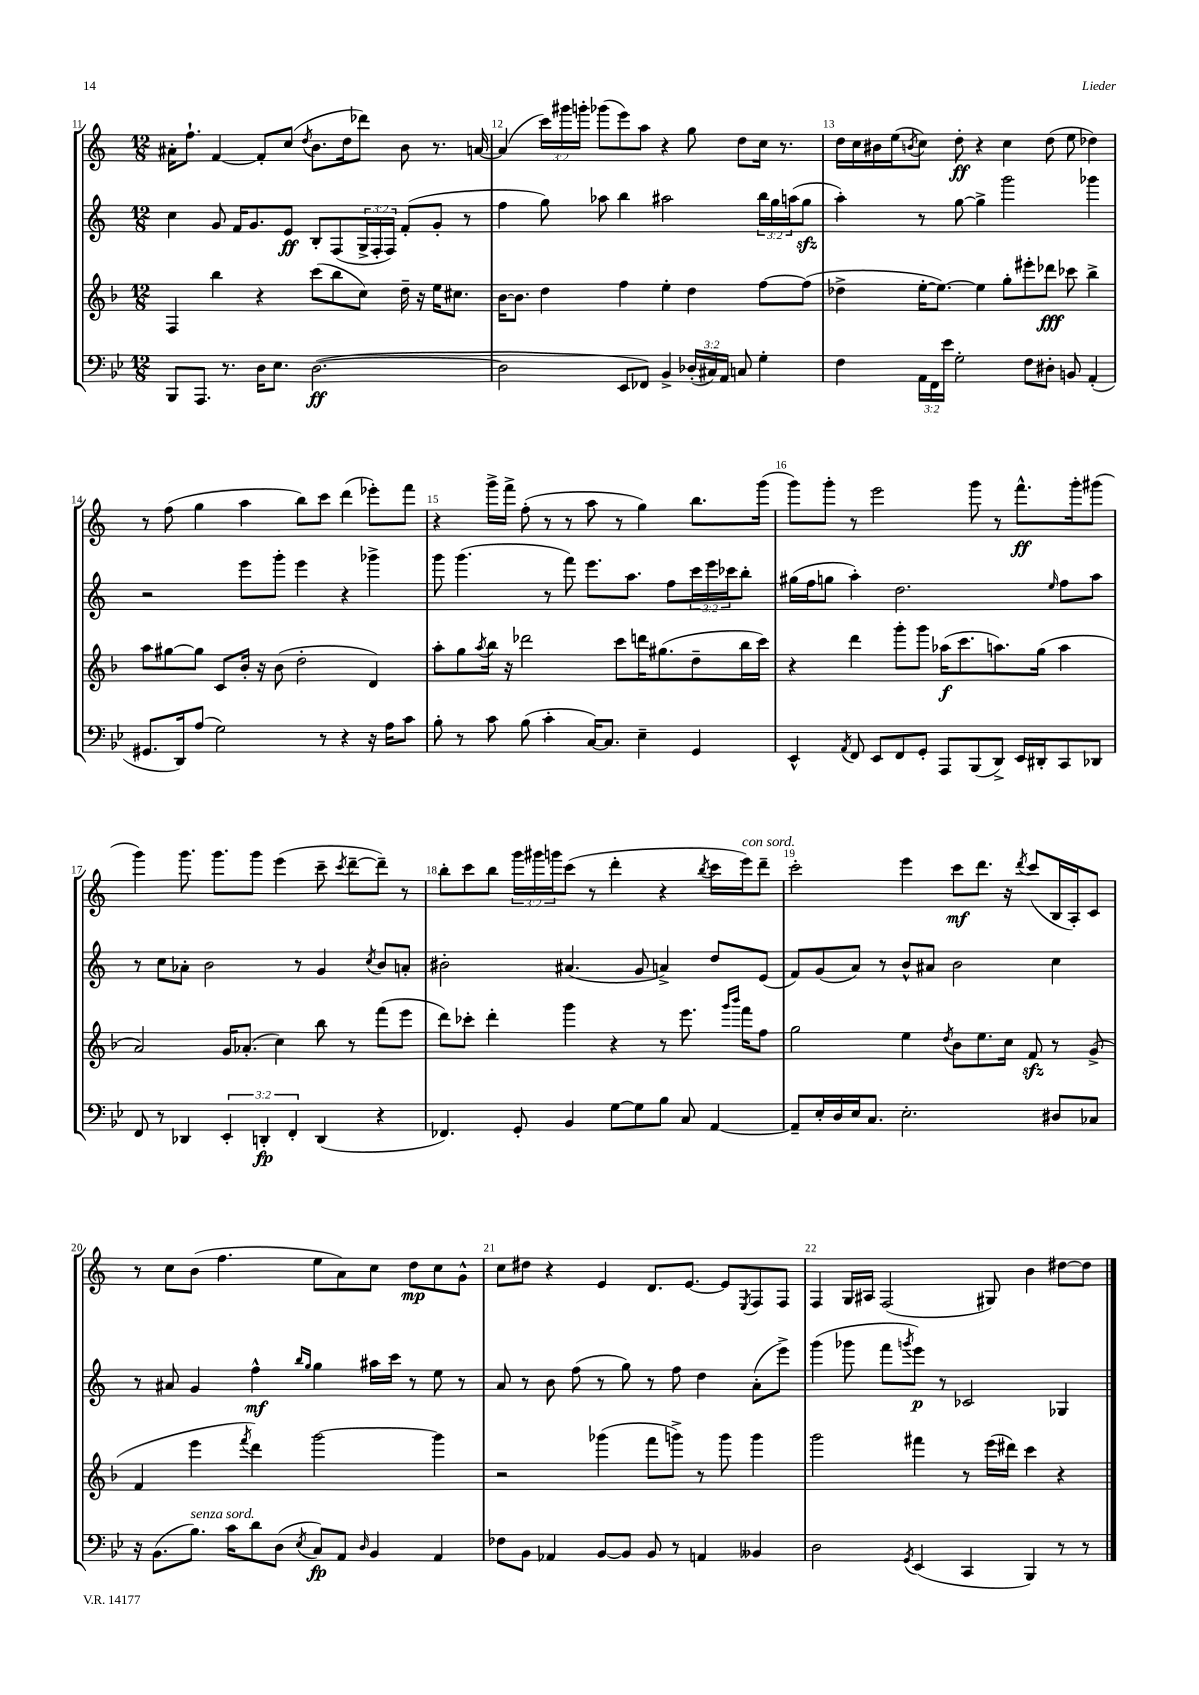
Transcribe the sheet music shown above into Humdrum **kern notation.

**kern	**dynam	**kern	**dynam	**kern	**dynam	**kern	**dynam
*part4	*part4	*part3	*part3	*part2	*part2	*part1	*part1
*staff4	*staff4	*staff3	*staff3	*staff2	*staff2	*staff1	*staff1
*clefF4	*	*clefG2	*	*clefG2	*	*clefG2	*
*k[b-e-]	*	*k[b-]	*	*k[]	*	*k[]	*
*M12/8	*	*M12/8	*	*M12/8	*	*M12/8	*
=11	=11	=11	=11	=11	=11	=11	=11
8BBB-/L	.	4F/	.	4cc\	.	16a#X'\KL	.
.	.	.	.	.	.	8.ff`\J	.
8.AAA/J	.	.	.	.	.	.	.
.	.	4bb-\	.	8g/	.	[4f/	.
8.r	.	.	.	.	.	.	.
.	.	.	.	16f/KL	.	.	.
.	.	.	.	8.g/	.	.	.
16D\KL	.	4r	.	.	.	8f'/L]	.
8.E-\J	.	.	.	.	.	.	.
.	.	.	.	8e/J	ff	(8cc/J	.
.	.	.	.	.	.	8qdd/	.
([2.D\	ff	(8ccc\L	.	8B'/L	.	8.b\L	.
.	.	8bb-\	.	(8F/	.	.	.
.	.	.	.	.	.	16dd\k	.
.	.	8cc\J)	.	24G^/L	.	8ddd-X\J)	.
.	.	.	.	24F'/	.	.	.
.	.	.	.	24F/JJ)	.	.	.
.	.	16dd~\	.	(8f'/L	.	8b\	.
.	.	16r	.	.	.	.	.
.	.	16ee\KL	.	8g'/J	.	8.r	.
.	.	8.cc#X\J	.	.	.	.	.
.	.	.	.	8r	.	.	.
.	.	.	.	.	.	[16an/	.
=12	=12	=12	=12	=12	=12	=12	=12
2D\]	.	[16b-\KL	.	4ff\	.	(4a/]	.
.	.	8.b-\J]	.	.	.	.	.
.	.	4dd\	.	8gg\)	.	24ccc\LL)	.
.	.	.	.	.	.	24ggg#X\	.
.	.	.	.	.	.	24gggn'\JJ	.
.	.	.	.	8aa-X\	.	(8ggg-X\L	.
8EE-/L	.	4ff\	.	4bb\	.	8eee\)	.
8FF-X/J)	.	.	.	.	.	8aa\J	.
4BB-^/	.	4ee'\	.	2aa#X\	.	4r	.
(24D-X'/LL	.	4dd\	.	.	.	8gg\	.
24C#X/)	.	.	.	.	.	.	.
24AA/JJ	.	.	.	.	.	.	.
8Cn/	.	.	.	.	.	8dd\L	.
4G'\	.	[8ff\L	.	24bb\LL	.	16cc\Jk	.
.	.	.	.	24gg\	.	.	.
.	.	.	.	.	.	8.r	.
.	.	.	.	(24aan\J	.	.	.
.	.	(8ff\J]	.	8ggzz\J	.	.	.
=13	=13	=13	=13	=13	=13	=13	=13
4F\	.	4dd-X^\	.	4aa'\)	.	16dd\LL	.
.	.	.	.	.	.	16cc\	.
.	.	.	.	.	.	16b#X\	.
.	.	.	.	.	.	(16ee\J	.
.	.	.	.	.	.	8qbn/	.
24AA\LL	.	[16ee'\KL	.	8r	.	8cc\J)	.
24FF\	.	.	.	.	.	.	.
.	.	8.ee\J_)	.	.	.	.	.
24e-\JJ	.	.	.	.	.	.	.
2G'\	.	.	.	[8gg\	.	8dd'\	ff
.	.	4ee\]	.	4gg^\]	.	4r	.
.	.	8gg'\L	.	2ggg\	.	4cc\	.
8F\L	.	8eee#X'\	.	.	.	.	.
8D#X'\J	.	8ddd-X\J	fff	.	.	(8dd\	.
8BBn/	.	8ccc-X\	.	.	.	8ee\	.
(4AA'/	.	4bb-^\	.	4ggg-X\	.	4dd-X\)	.
!!LO:LB:g=z
=14	=14	=14	=14	=14	=14	=14	=14
8.GG#X/L	.	8aa\L	.	2r	.	8r	.
.	.	[8gg#X\	.	.	.	(8ff\	.
16DD/k)	.	.	.	.	.	.	.
(8A/J	.	8gg#\J]	.	.	.	4gg\	.
2G\)	.	8c/L	.	.	.	.	.
.	.	16b-'/Jk	.	8eee\L	.	4aa\	.
.	.	16r	.	.	.	.	.
.	.	(8b-\	.	8ggg'\J	.	.	.
.	.	2dd'\	.	4eee\	.	8bb\L)	.
8r	.	.	.	.	.	8ccc\J	.
4r	.	.	.	4r	.	(4ddd\	.
16r	.	4d/)	.	4ggg-X^\	.	8eee-X'\L)	.
16A\KL	.	.	.	.	.	.	.
8c\J	.	.	.	.	.	8fff\J	.
=15	=15	=15	=15	=15	=15	=15	=15
8B-'\	.	8aa'\L	.	8ggg\	.	4r	.
8r	.	8gg\	.	(4.ggg\	.	.	.
.	.	8qaa/	.	.	.	.	.
8c\	.	16bb-\Jk	.	.	.	16ggg^\LL	.
.	.	16r	.	.	.	16fff^\JJ	.
(8B-\	.	2ddd-X\	.	.	.	(8ff'\	.
4c'\	.	.	.	8r	.	8r	.
.	.	.	.	8fff\)	.	8r	.
[16C/KL)	.	.	.	8.eee\L	.	8aa\	.
8.C/J]	.	.	.	.	.	.	.
.	.	8ccc\L	.	.	.	8r	.
.	.	.	.	8.aa\J	.	.	.
4E-~\	.	16dddn\K	.	.	.	4gg\)	.
.	.	(8.gg#X\	.	.	.	.	.
.	.	.	.	8ff\L	.	.	.
4GG/	.	8dd~\	.	24ccc\L	.	8.bb\L	.
.	.	.	.	24eee\	.	.	.
.	.	.	.	24ccc-X\J	.	.	.
.	.	16bb-\L	.	8bb'\J	.	.	.
.	.	16ccc\JJ)	.	.	.	(16ggg\Jk	.
=16	=16	=16	=16	=16	=16	=16	=16
4EE-^^/	.	4r	.	(16gg#X\LL	.	8ggg\L)	.
.	.	.	.	16ff\J	.	.	.
.	.	.	.	8ggn\J	.	8ggg'\J	.
8qAA/	.	.	.	.	.	.	.
8FF/	.	4ddd\	.	4aa'\)	.	8r	.
8EE-/L	.	.	.	.	.	2eee\	.
8FF/	.	8ggg'\L	.	2.dd\	.	.	.
8GG'/J	.	8ggg\J	.	.	.	.	.
8AAA/L	.	(16aa-X\KL	f	.	.	.	.
.	.	8.ccc\	.	.	.	.	.
(8BBB-/	.	.	.	.	.	8ggg\	.
8DD^/J)	.	8.aan\)	.	.	.	8r	.
16EE-/LL	.	.	.	.	.	8.fff^^\L	ff
16DD#X'/J	.	(16gg\Jk	.	.	.	.	.
.	.	.	.	16qqee/	.	.	.
8CC/	.	4aa\	.	8ff\L	.	.	.
.	.	.	.	.	.	16ggg'\k	.
8DD-X/J	.	.	.	8aa\J	.	(8ggg#X\J	.
!!LO:LB:g=z
=17	=17	=17	=17	=17	=17	=17	=17
8FF/	.	2a/)	.	8r	.	4ggg\)	.
8r	.	.	.	8cc\L	.	.	.
4DD-X/	.	.	.	8a-X'\J	.	8.ggg\	.
.	.	.	.	2b\	.	.	.
.	.	.	.	.	.	8.ggg\L	.
6EE-'/	.	16g/KL	.	.	.	.	.
.	.	(8.a-X'/J	.	.	.	.	.
.	.	.	.	.	.	8ggg\J	.
6DDn'/	fp	.	.	.	.	.	.
.	.	4cc\)	.	.	.	(4eee\	.
6FF'/	.	.	.	.	.	.	.
.	.	.	.	8r	.	.	.
(4DD/	.	8bb-\	.	4g/	.	8ccc~\	.
.	.	.	.	.	.	8qccc/	.
.	.	8r	.	.	.	[8ddd~\L	.
.	.	.	.	8qcc/	.	.	.
4r	.	(8fff\L	.	8b/L	.	8ddd~\J])	.
.	.	8eee\J	.	8an'/J	.	8r	.
=18	=18	=18	=18	=18	=18	=18	=18
4.FF-X/)	.	8ddd\L)	.	2b#X'\	.	8bb'\L	.
.	.	8ccc-X'\J	.	.	.	8ccc\	.
.	.	4ddd'\	.	.	.	8bb\J	.
8GG'/	.	.	.	.	.	24ggg\LL	.
.	.	.	.	.	.	24ggg#X\	.
.	.	.	.	.	.	24gggn\J	.
4BB-/	.	4ggg\	.	(4.a#X/	.	(8ccc\J	.
.	.	.	.	.	.	8r	.
[8G\L	.	4r	.	.	.	4ddd'\	.
8G\]	.	.	.	8g/	.	.	.
8B-\J	.	8r	.	4an^/)	.	4r	.
8C/	.	8.eee\	.	.	.	.	.
.	.	.	.	.	.	8qbb/	.
[4AA/	.	.	.	8dd/L	.	16ccc\LL	.
.	.	16qqggg/LL	.	.	.	.	.
.	.	16qqbbb-/JJ	.	.	.	.	.
!	!	!	!	!	!	!LO:TX:a:i:t=con sord.	!
.	.	16fff\KL	.	.	.	16eee\J)	.
.	.	8ff\J	.	(8e/J	.	8ddd~\J	.
=19	=19	=19	=19	=19	=19	=19	=19
8AA~/L]	.	2gg\	.	8f/L)	.	2ccc'\	.
16E-'/L	.	.	.	(8g/	.	.	.
16D/	.	.	.	.	.	.	.
16E-/J	.	.	.	8a/J)	.	.	.
8.C/J	.	.	.	.	.	.	.
.	.	.	.	8r	.	.	.
2.E-'\	.	4ee\	.	8b^^/L	.	4eee\	.
.	.	.	.	8a#X/J	.	.	.
.	.	8qdd/	.	.	.	.	.
.	.	8b-\L	.	2b\	.	8ccc\L	mf
.	.	8.ee\	.	.	.	8.ddd\J	.
.	.	16cc\Jk	.	.	.	16r	.
.	.	.	.	.	.	8qddd/	.
.	.	8fzz/	.	.	.	(8ccc/L	.
8D#X/L	.	8r	.	4cc\	.	16B/L	.
.	.	.	.	.	.	16A'/J)	.
8C-X/J	.	(8g^/	.	.	.	8c/J	.
!!LO:LB:g=z
=20	=20	=20	=20	=20	=20	=20	=20
16r	.	4f/	.	8r	.	8r	.
(8.BB-\L	.	.	.	.	.	.	.
.	.	.	.	8a#X/	.	8cc\L	.
!LO:TX:a:i:t=senza sord.	!	!	!	!	!	!	!
8.B-\J)	.	4eee\	.	4g/	.	(8b\J	.
.	.	.	.	.	.	4.ff\	.
16c\KL	.	.	.	.	.	.	.
.	.	8qfff/	.	.	.	.	.
8d\	.	4ddd\)	.	4ff^^\	mf	.	.
(8D\J	.	.	.	.	.	.	.
.	.	.	.	16qqbb/LL	.	.	.
8qE-/	.	.	.	16qqgg/JJ	.	.	.
8C/L)	fp	[2ggg\	.	4gg\	.	8ee\L	.
8AA/J	.	.	.	.	.	8a\)	.
16qqD/	.	.	.	.	.	.	.
4BB-/	.	.	.	16aa#X\LL	.	8cc\J	.
.	.	.	.	16ccc\JJ	.	.	.
.	.	.	.	8r	.	8dd\L	mp
4AA/	.	4ggg\]	.	8ee\	.	8cc\	.
.	.	.	.	8r	.	8g^^\J	.
=21	=21	=21	=21	=21	=21	=21	=21
8F-X\L	.	2r	.	8a/	.	8cc\L	.
8BB-\J	.	.	.	8r	.	8dd#X\J	.
4AA-X/	.	.	.	8b\	.	4r	.
.	.	.	.	(8ff\	.	.	.
[8BB-/L	.	(4ggg-X\	.	8r	.	4e/	.
8BB-/J]	.	.	.	8gg\)	.	.	.
8BB-/	.	8fff\L	.	8r	.	8.d/L	.
8r	.	8gggn^\J)	.	8ff\	.	.	.
.	.	.	.	.	.	[8.e/J	.
4AAn/	.	8r	.	4dd\	.	.	.
.	.	8ggg\	.	.	.	8e/L]	.
.	.	.	.	.	.	8qE/	.
4BB--X/	.	4ggg\	.	(8a'\L	.	8F/	.
.	.	.	.	8eee^\J)	.	8F/J	.
=22	=22	=22	=22	=22	=22	=22	=22
2D\	.	2ggg\	.	(4ggg\	.	4F/	.
.	.	.	.	8ggg-X\	.	16G/LL	.
.	.	.	.	.	.	16A#X/JJ	.
.	.	.	.	8fff\L	.	(2F/	.
8qGG/	.	.	.	8qgggn/	.	.	.
(4EE-/	.	4fff#X\	.	8eee\J)	p	.	.
.	.	.	.	8r	.	.	.
4CC/	.	8r	.	2c-X/	.	.	.
.	.	(16eee\LL	.	.	.	8G#X/)	.
.	.	16ddd#X\JJ)	.	.	.	.	.
4BBB-/)	.	4ccc\	.	.	.	4b\	.
8r	.	4r	.	4G-X/	.	[8dd#X\L	.
8r	.	.	.	.	.	8dd#\J]	.
==	==	==	==	==	==	==	==
*-	*-	*-	*-	*-	*-	*-	*-
